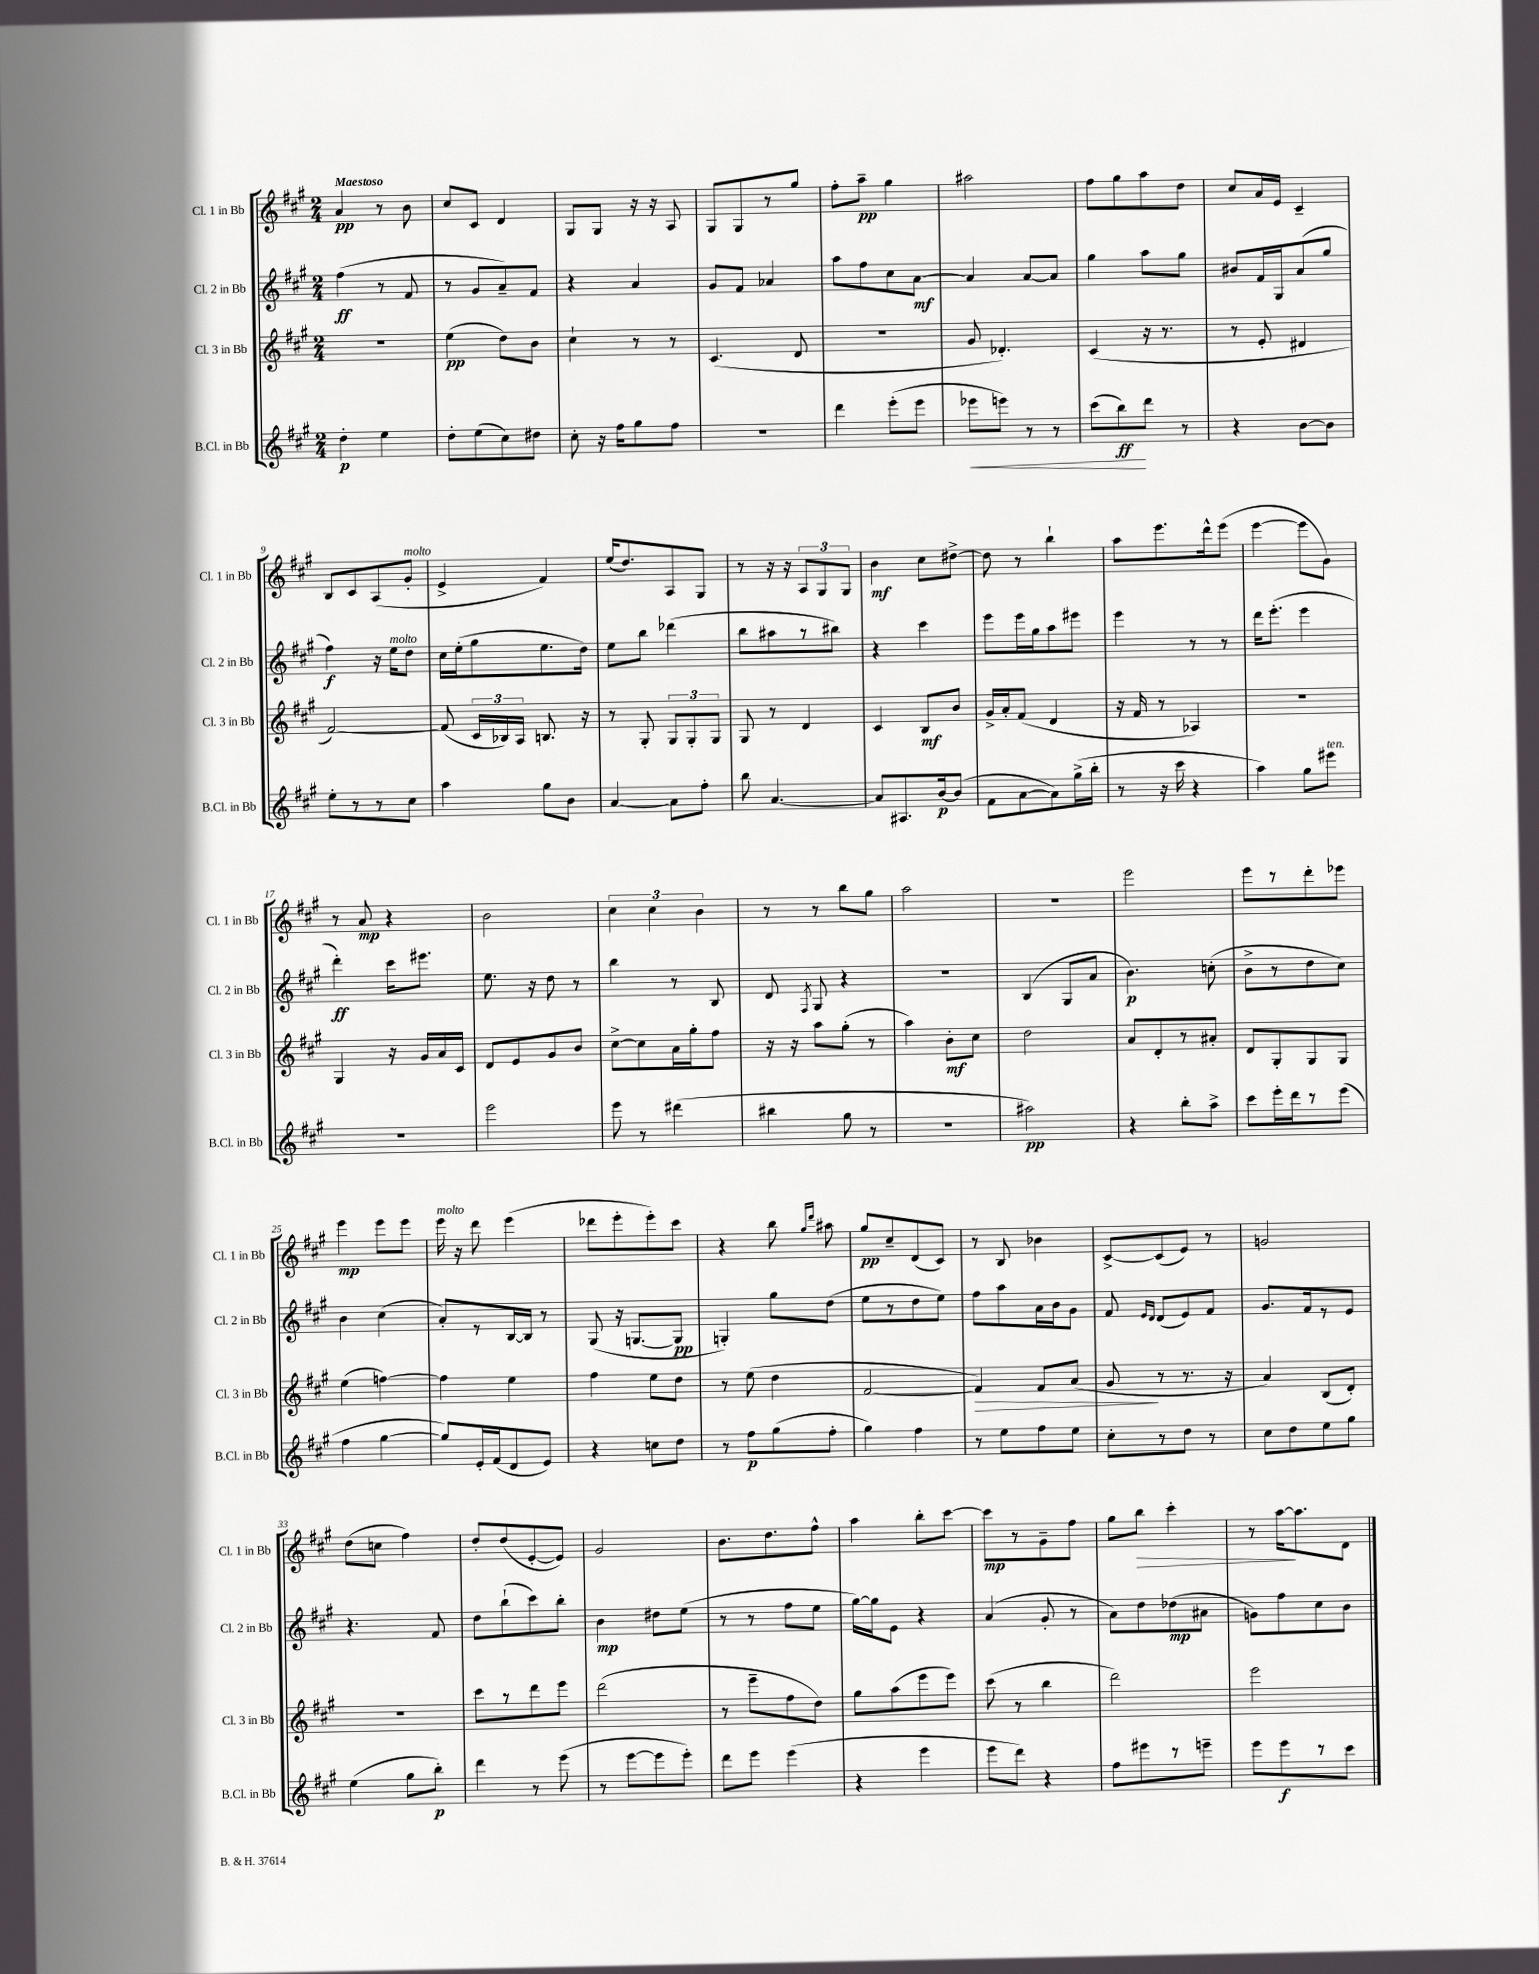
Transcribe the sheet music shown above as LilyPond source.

<<
\new StaffGroup <<
\new Staff = "s0" \with { instrumentName = "Cl. 1 in Bb" shortInstrumentName = "Cl. 1 in Bb" } {
    \clef treble \key a \major \numericTimeSignature \time 2/4 \tempo "Maestoso"
    \autoBeamOff a'4\pp r8 b'8 |
    cis''8[ cis'8] d'4 |
    gis8[ gis8] r16 r16 a8 |
    gis8[ gis8 r8 gis''8] |
    fis''8[-. a''8]--\pp gis''4 |
    ais''2 |
    fis''8[ gis''8 a''8 d''8] |
    cis''8[ a'16 e'16] cis'4-- |
    b8[ cis'8 a8( gis'8]-.^\markup { \italic "molto" } |
    e'4-> fis'4) |
    e''16[( d''8.) a8 gis8] |
    r8 r16 r16 \tuplet 3/2 { a8[ gis8 gis8] } |
    b'4\mf cis''8[ dis''8]~-> |
    dis''8 r8 b''4-! |
    a''8[ e'''8. d'''16-^ e'''8]( |
    e'''4~ e'''8[ gis'8]) |
    r8 a'8\mp r4 |
    b'2 |
    \tuplet 3/2 { cis''4 cis''4 b'4 } |
    r8 r8 b''8[ gis''8] |
    a''2 |
    R2 |
    e'''2 |
    e'''8[ r8 d'''8-. ees'''8] |
    e'''4\mp e'''8[ e'''8] |
    e'''16^\markup { \italic "molto" } r16 d'''8 e'''4( |
    des'''8[ e'''8-. e'''8-.) cis'''8] |
    r4 b''8 \grace { gis''16[ d'''16] } ais''8 |
    gis''8[\pp cis''8-- d'8( cis'8]) |
    r8 b8 bes'4 |
    cis'8[~-> cis'8( e'8]) r8 |
    g'2 |
    d''8[( c''8] fis''4) |
    d''8[-. d''8( e'8~-. e'8]) |
    gis'2 |
    b'8.[ d''8. fis''8]-^ |
    a''4 b''8[-. cis'''8]~ |
    cis'''8[\mp r8 gis'8-- fis''8] |
    gis''8[ b''8]\> cis'''4-. |
    r8 a''16[~\! a''8. d'8] \bar "|." |
}
\new Staff = "s1" \with { instrumentName = "Cl. 2 in Bb" shortInstrumentName = "Cl. 2 in Bb" } {
    \clef treble \key a \major \numericTimeSignature \time 2/4
    \autoBeamOff fis''4\ff( r8 fis'8 |
    r8 gis'8[ a'8--) fis'8] |
    r4 a'4 |
    gis'8[ fis'8] aes'4 |
    a''8[ fis''8 cis''8 a'8]~\mf |
    a'4 a'8[~ a'8] |
    gis''4 a''8[ gis''8] |
    bis'8[ fis'16 gis16 a'8( gis''8] |
    fis''4\f) r16 e''16[^\markup { \italic "molto" } d''8] |
    cis''16[ e''16-.( gis''8 e''8. d''16]) |
    e''8[ b''8] des'''4( |
    b''8[ ais''8 r8 bis''8]) |
    r4 cis'''4 |
    e'''8[ e'''16 gis''16 a''8 eis'''8] |
    e'''4 r8 r8 |
    d'''16[ e'''8.]-.( e'''4 |
    d'''4-.\ff) cis'''16[ eis'''8.] |
    e''8. r16 d''8 r8 |
    b''4 r8 b8 |
    d'8 \acciaccatura { fis8 } gis8 r4 |
    R2 |
    b4( gis8[ a'8] |
    b'4.\p) c''8-.( |
    b'8[-> r8 d''8 cis''8]) |
    b'4 cis''4( |
    a'8[-.) r8 b16~ b16] r8 |
    gis8( r16 g8.[~ g8]\pp |
    g4-.) gis''8[ d''8]( |
    e''8[ r8 d''8 e''8]) |
    fis''8[ a''8 a'16 b'16 gis'8] |
    fis'8 \grace { e'16[ d'16] } d'8[( e'8) fis'8] |
    gis'8.[ fis'16 r8 e'8] |
    r4. fis'8 |
    d''8[ b''8-!( cis'''8) b''8]-. |
    b'4\mp dis''8[ e''8]( |
    r8 r8 fis''8[ e''8] |
    gis''16[~) gis''16 e'8] r4 |
    a'4( gis'8-. r8 |
    a'8[) d''8 des''8\mp( ais'8] |
    g'8[) fis''8 cis''8 b'8] \bar "|." |
}
\new Staff = "s2" \with { instrumentName = "Cl. 3 in Bb" shortInstrumentName = "Cl. 3 in Bb" } {
    \clef treble \key a \major \numericTimeSignature \time 2/4
    \autoBeamOff r2 |
    e''4\pp( d''8[) b'8] |
    cis''4-! r8 r8 |
    cis'4.( d'8 |
    R2 |
    gis'8 des'4.-.) |
    cis'4( r16 r8. |
    r8 e'8-. dis'4 |
    fis'2~) |
    fis'8( \tuplet 3/2 { cis'16[ bes16) a16] } b8. r16 |
    r8 gis8-. \tuplet 3/2 { gis8[ gis8-. gis8] } |
    gis8 r8 d'4 |
    cis'4 b8[\mf b'8] |
    gis'16[-> a'16-. fis'8]( d'4 |
    r16 fis'16 r8 aes4) |
    R2 |
    gis4 r16 gis'16[ a'16 cis'16] |
    d'8[ e'8 gis'8 b'8] |
    cis''8[~-> cis''8 a'16 gis''16-. fis''8] |
    r16 r16 a''8[ gis''8]-.( r8 |
    a''4) b'8[-.\mf cis''8] |
    d''2 |
    a'8[ d'8-. r8 ais'8]-. |
    d'8[ gis8-. gis8 gis8] |
    e''4( f''4~) |
    f''4 e''4 |
    fis''4 e''8[ d''8] |
    r8 e''8( d''4 |
    fis'2~ |
    fis'4\>) fis'8[ a'8]( |
    gis'8\! r8 r8. r16 |
    a'4) b8[( d'8]-.) |
    R2 |
    cis'''8[ r8 d'''8 e'''8] |
    d'''2( |
    r8 e'''8[-- fis''8 d''8]) |
    gis''8[ a''8( e'''8 e'''8]) |
    cis'''8( r8 b''4 |
    d'''2) |
    e'''2 \bar "|." |
}
\new Staff = "s3" \with { instrumentName = "B.Cl. in Bb" shortInstrumentName = "B.Cl. in Bb" } {
    \clef treble \key a \major \numericTimeSignature \time 2/4
    \autoBeamOff d''4-.\p e''4 |
    d''8[-. e''8( cis''8) dis''8] |
    cis''8-. r16 fis''16[ gis''8 fis''8] |
    R2 |
    d'''4 e'''8[-.( e'''8] |
    ees'''8[\< e'''8]) r8 r8 |
    cis'''8[( b''8\ff\!) d'''8] r8 |
    r4 b'8[~ b'8] |
    e''8[-. r8 r8 cis''8] |
    a''4 gis''8[ b'8] |
    a'4~ a'8[ fis''8]-. |
    b''8 a'4.~ |
    a'8[ ais8. b'16~\p b'8]( |
    fis'8[ a'8~ a'8) gis''16->( b''16]-. |
    r8 r16 cis'''16 r4 |
    a''4) gis''8[ eis'''8]^\markup { \italic "ten." } |
    r2 |
    e'''2 |
    e'''8 r8 dis'''4( |
    bis''4 gis''8 r8 |
    R2 |
    ais''2\pp) |
    r4 b''8[-. a''8]-> |
    cis'''8[ e'''16-. d'''16 r8 e'''8]( |
    fis''4 gis''4~ |
    gis''8[) e'16-. fis'16( d'8 e'8]) |
    r4 c''8[ d''8] |
    r8 fis''8[\p gis''8( fis''8]-. |
    gis''4) fis''4 |
    r8 e''8[ fis''8 e''8] |
    cis''8[-. r8 d''8] r8 |
    cis''8[ d''8 e''8 gis''8] |
    e''4( gis''8[ b''8]-.\p) |
    d'''4 r8 e'''8( |
    r8 e'''8[~ e'''8 e'''8]-.) |
    d'''8[ e'''8] e'''4( |
    r4 e'''4 |
    e'''8[ d'''8]) r4 |
    fis''8[ eis'''8 r8 e'''8]-- |
    e'''8[ e'''8\f r8 cis'''8] \bar "|." |
}
>>
>>
